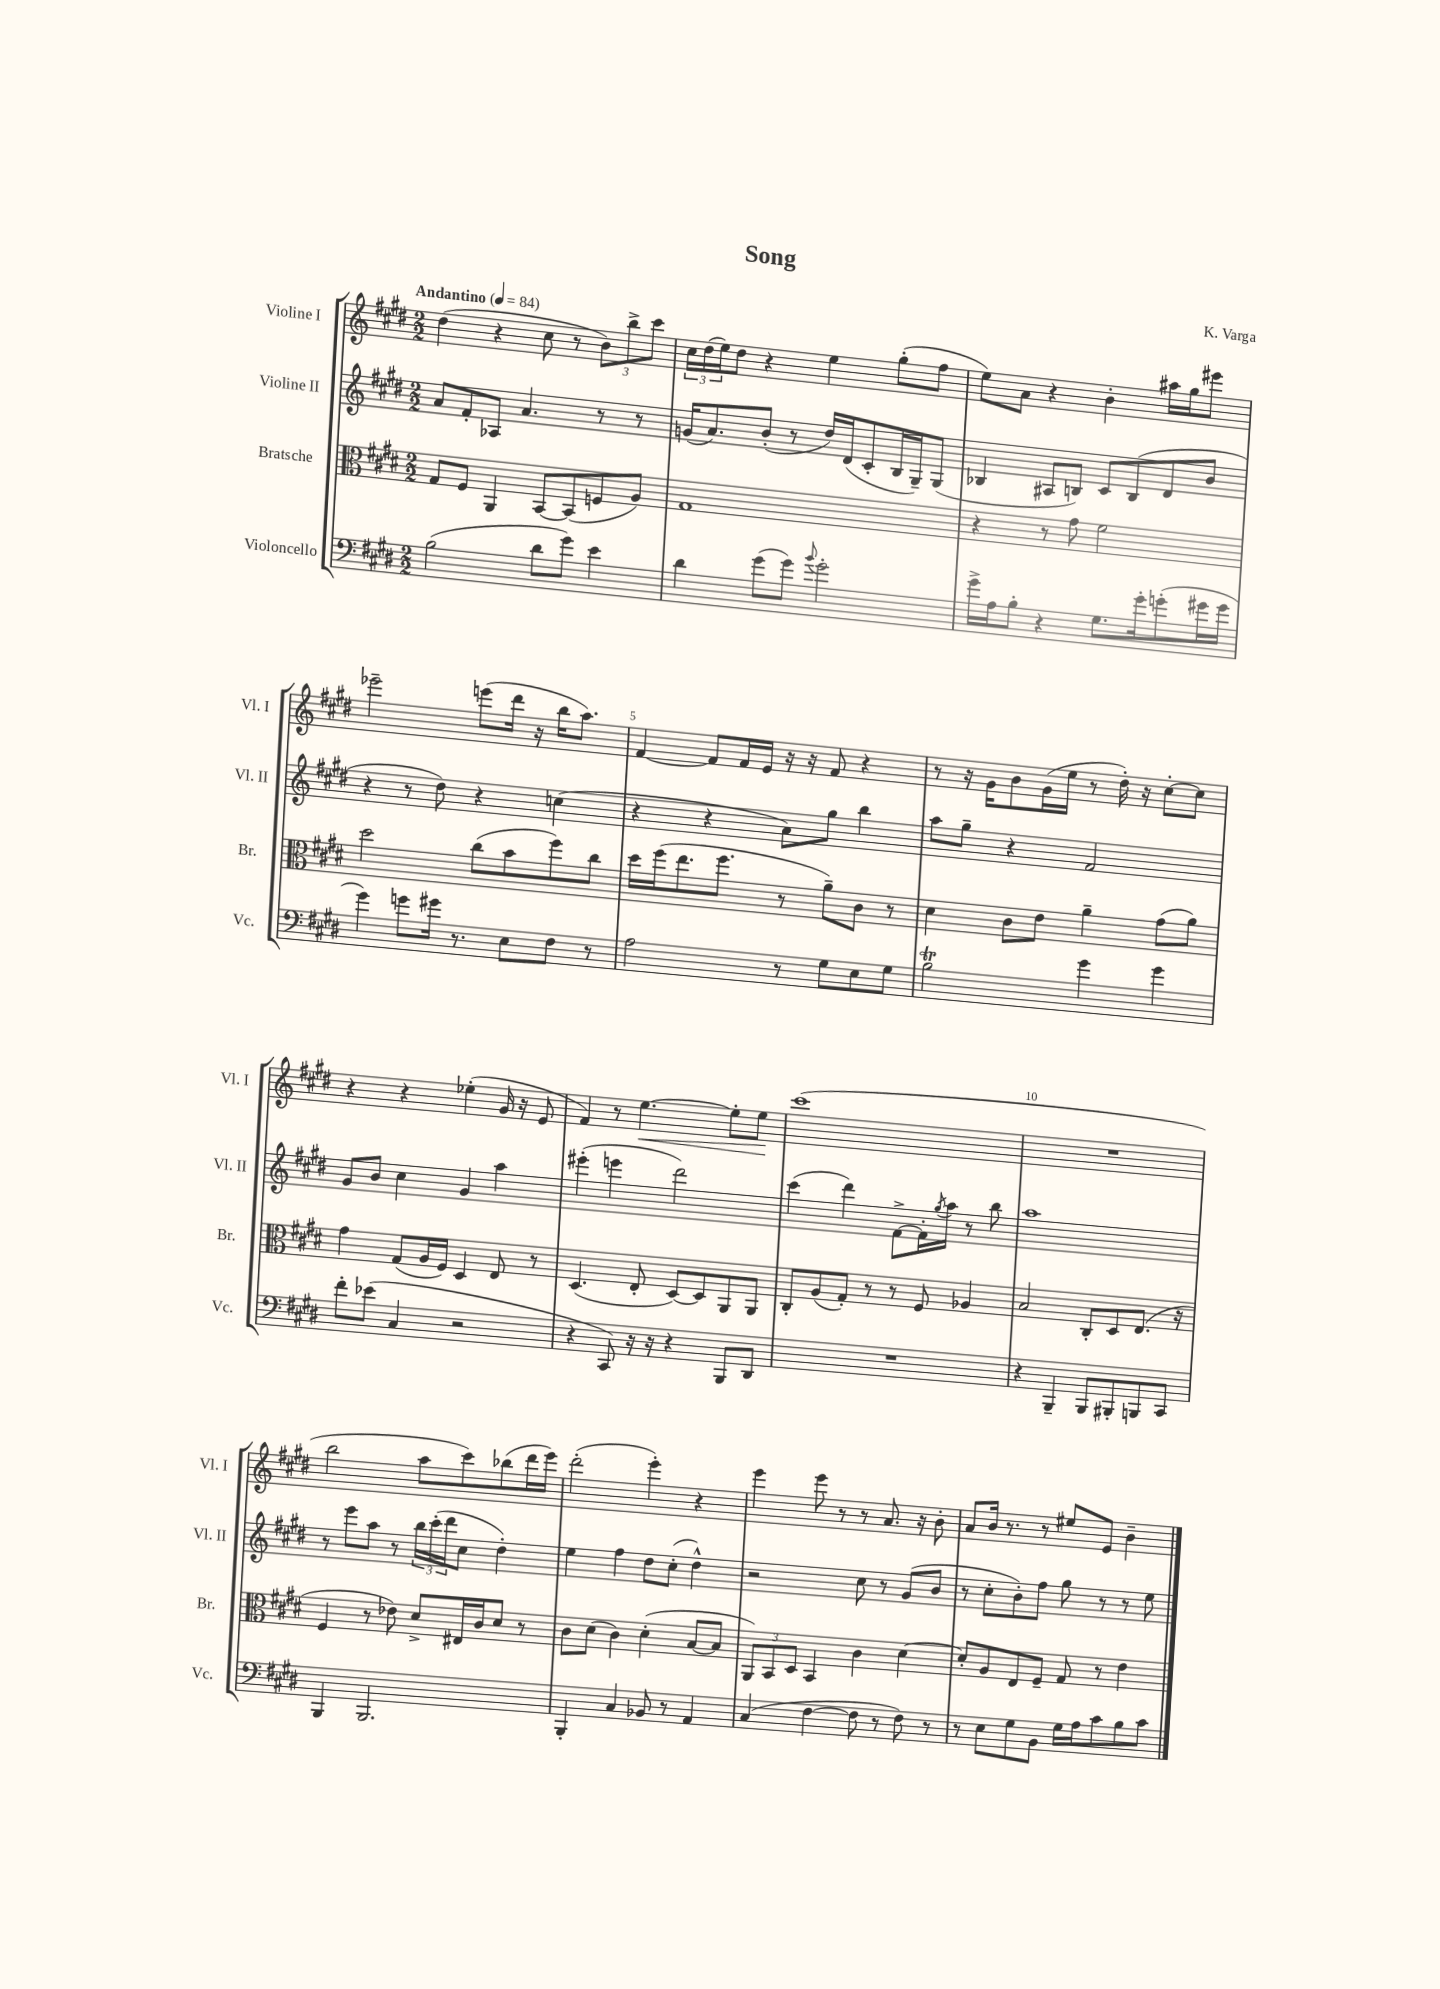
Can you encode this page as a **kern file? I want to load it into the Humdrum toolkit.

**kern	**kern	**kern	**kern
*staff4	*staff3	*staff2	*staff1
*clefF4	*clefC3	*clefG2	*clefG2
*k[f#c#g#d#]	*k[f#c#g#d#]	*k[f#c#g#d#]	*k[f#c#g#d#]
*M2/2	*M2/2	*M2/2	*M2/2
*MM84	*MM84	*MM84	*MM84
(2B\	8G#/L	8a/L	(4dd#\
.	8F#/J	8f#'/	.
.	4AA/	8A-/J	4r
.	.	4.a/	.
8d#\L	[8BB/L	.	8cc#\
8g#\J)	(8BB/]	.	8r
4e\	8F/	8r	12b\L)
.	.	.	12bb^\
.	8A/J)	8r	.
.	.	.	12ccc#\J
=	=	=	=
4d#\	1G#	(16g/LK	24cc#\LL
.	.	.	(24dd#\
.	.	8.a/)	.
.	.	.	24ee\J)
.	.	.	8dd#\J
(8g#\L	.	(8b'/J	4r
8g#\J)	.	8r	.
8qqb/	.	.	.
2g#'\	.	16dd#/LL)	4ee\
.	.	(16d#/J	.
.	.	8c#'/	.
.	.	16B/L	(8gg#'\L
.	.	16G#~/J)	.
.	.	(8G#/J	8ff#\J
=	=	=	=
16g#^\LL	4r	4B-/	8ee\L)
16A\J	.	.	.
8B'\J	.	.	8a\J
4r	8r	8A#/L	4r
.	8g#\	8B/J)	.
8.G#\L	2f#\	8c#/L	4b'\
.	.	(8B/	.
16g#'\k	.	.	.
(8g'\	.	8d#/	16aa#\LL
.	.	.	16gg#\J
16g#\L	.	8b/J	8eee#\J
16g#\JJ	.	.	.
=	=	=	=
4g#\)	2dd#\	4r	2eee-~\
8g\L	.	8r	.
16g#\Jk	.	8dd#\)	.
8.r	.	.	.
.	(8cc#\L	4r	(8eee\L
8E\L	8b\	.	16ddd#\Jk
.	.	.	16r
8F#\J	8ff#\)	(4cc\	16bb\LK
.	.	.	8.aa\J)
8r	8cc#\J	.	.
=	=	=	=
2A\	16dd#\LL	4r	[4f#/
.	(16ff#\J	.	.
.	8.ee\	.	.
.	.	4r	8f#/]L
.	8.ff#\J	.	.
.	.	.	16f#/L
.	.	.	16e/JJ
8r	8r	8a\L)	16r
.	.	.	16r
8G#\L	8a~\L)	8gg#\J	8f#/
8E\	8c#\J	4bb\	4r
8G#\J	8r	.	.
=	=	=	=
2B\	4d#\	8aa\L	8r
.	.	8gg#~\J	16r
.	.	.	16g#\LK
.	8c#\L	4r	8b\
.	8e\J	.	(16g#\L
.	.	.	16ee\JJ
4g#\	4a~\	2f#/	8r
.	.	.	16dd#'\)
.	.	.	16r
4g#\	(8g#\L	.	[8cc#'\L
.	8a\J)	.	8cc#\]J
=	=	=	=
8f#'\L	4g#\	8g#/L	4r
(8e-\J	.	8b/J	.
4C#/	(8G#/L	4cc#\	4r
.	16A/L	.	.
.	16F#/JJ)	.	.
2r	4D#/	4g#/	(4ee-'\
.	8E/	4aa\	16g#/
.	.	.	16r
.	8r	.	8e/
=	=	=	=
4r	(4.D#/	(4eee#'\	4f#/)
8CC#/)	.	4eee\	8r
16r	8E'/	.	[4.ee\
16r	.	.	.
4r	[8D#/L)	2ddd#\)	.
.	8D#/]	.	.
8BBB/L	8AA/	.	8ee'\]L
8DD#/J	8AA/J	.	8ee\J
=	=	=	=
1r	8C#'/L	(4ccc#\	(1ccc#
.	(8A/	.	.
.	8G#'/J)	4ddd#\)	.
.	8r	.	.
.	8r	[8f#^\L	.
.	8F#/	16f#'\]L	.
.	.	8qgg#/	.
.	.	16aa\JJ	.
.	4A-/	8r	.
.	.	8bb\	.
=	=	=	=
4r	2B/	1aa	1r
4BBB~/	.	.	.
8BBB/L	8C#'/L	.	.
8BBB#'/	8D#/	.	.
8BBB/	(8.E/J	.	.
8CC#/J	.	.	.
.	16r	.	.
=	=	=	=
4BBB/	4F#/	8r	2bb\
.	.	8eee\L	.
2.BBB/	8r	8aa\J	.
.	8e-\)	8r	.
.	8d#^/L	24bb\LL	8aa\L
.	.	(24ccc#'\	.
.	.	24ddd#\J	.
.	16E#/L	8cc#\J	8ccc#\)
.	16c#/J	.	.
.	8d#/J	4dd#'\)	(8bb-\
.	8r	.	16ddd#\L
.	.	.	16eee\JJ)
=	=	=	=
4BBB'/	8c#\L	4ee\	(2ddd#'\
.	(8d#\J	.	.
4C#/	4c#\)	4ff#\	.
8BB-/	(4d#'\	8dd#\L	4eee'\)
8r	.	(8cc#'\J	.
4AA/	[8B/L	4dd#^^\)	4r
.	8B/]J	.	.
=	=	=	=
(4C#/	12AA/L)	2r	4eee\
.	12BB/	.	.
.	12D#/J	.	.
[4F#\	4BB/	.	8eee\
.	.	.	8r
8F#\]	4c#\	8cc#\	8r
8r	.	8r	8.a/
8F#\)	[4d#\	(8g#/L	.
.	.	.	16r
8r	.	8b/J	8b'\
=	=	=	=
8r	8d#'/]L	8r	8a/L
8E\L	8A/	8cc#'\L	16b/Jk
.	.	.	8.r
8G#\	8E/	8b'\)	.
8BB\J	8F#~/J	8ff#\J	8r
16G#\LL	8G#/	8gg#\	8ee#/L
16A\J	.	.	.
8c#\	8r	8r	8e/J
8B\	4e\	8r	4b~\
8c#\J	.	8ee\	.
==	==	==	==
*-	*-	*-	*-
